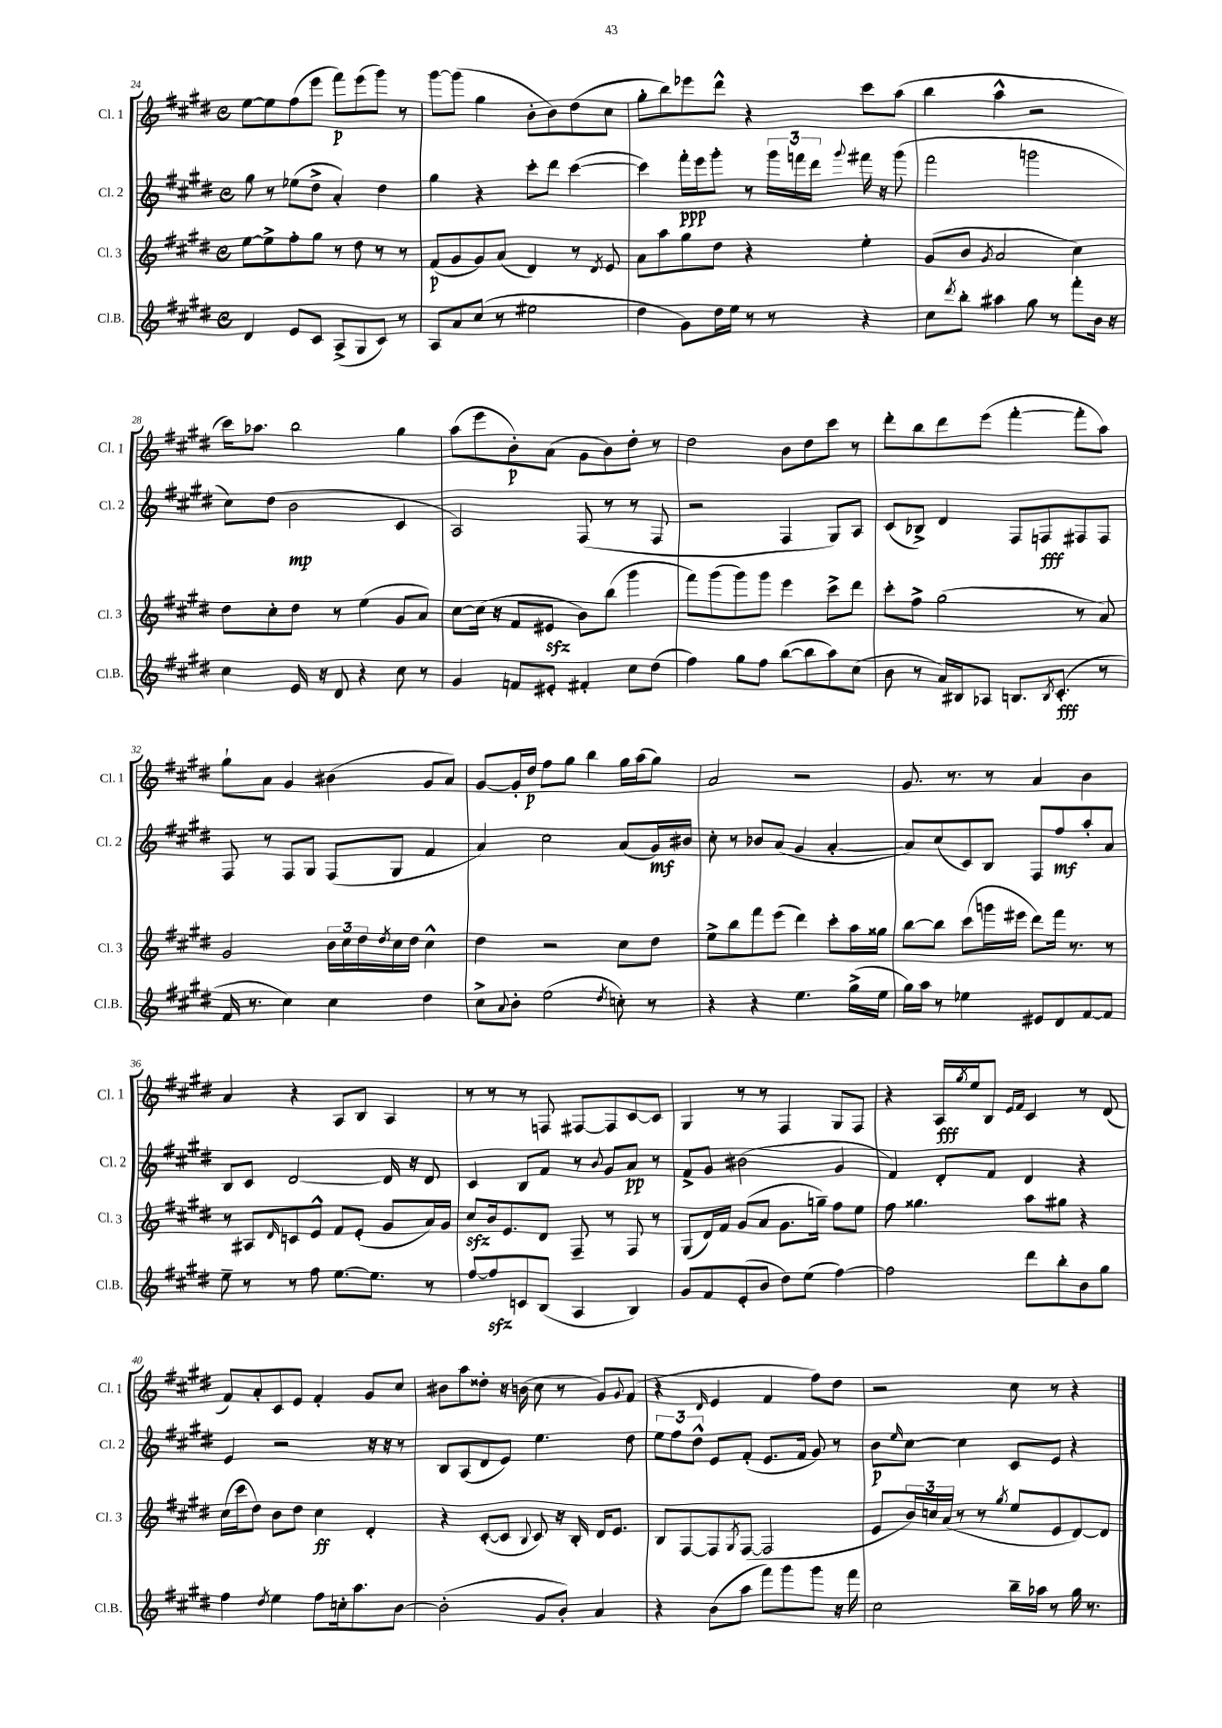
<<
\new StaffGroup <<
\new Staff = "s0" \with { instrumentName = "Cl. 1" shortInstrumentName = "Cl. 1" } {
    \clef treble \key e \major \defaultTimeSignature \time 4/4
    e''8~ e''8 fis''8( e'''8 fis'''8\p) e'''8( gis'''8) r8 |
    gis'''8~ gis'''8( gis''4 b'8-. b'8) dis''8( cis''8 |
    gis''8-. b''8) ees'''8 dis'''8-^ r4 cis'''8 a''8( |
    b''4 a''4-^ r2 |
    cis'''16) aes''8. b''2 gis''4 |
    a''8( e'''8 b'8-.\p) a'8( gis'8 b'8) dis''8-. r8 |
    dis''2 b'8 dis''8 cis'''8 r8 |
    dis'''8-. b''8 dis'''8 e'''8( fis'''4~-. fis'''8-. a''8) |
    gis''8-! a'8 gis'4 bis'4( gis'8 a'8) |
    gis'8~ gis'16-. dis''16\p fis''8 gis''8 b''4 gis''16 a''16( gis''8) |
    a'2 r2 |
    gis'8. r8. r8 a'4 b'4 |
    a'4 r4 a8 b8 a4 |
    r8 r8 r8 f8 fis8~ fis8 cis'8~ cis'8 |
    gis4 r8 r8 fis4 gis8 fis8 |
    r4 a16\fff \acciaccatura { gis''8 } e''16 b8 \grace { e'16 fis'16 } cis'4 r8 dis'8( |
    fis'8) a'8-. cis'8 e'8 fis'4-. gis'8 cis''8 |
    bis'8 a''8 disis''8-. r16 b'16( cis''8 r8 gis'8) \appoggiatura { gis'8 } fis'8( |
    r4 \grace { dis'16 } e'4 fis'4 fis''8) dis''8 |
    r2 cis''8 r8 r4 \bar "|." |
}
\new Staff = "s1" \with { instrumentName = "Cl. 2" shortInstrumentName = "Cl. 2" } {
    \clef treble \key e \major \defaultTimeSignature \time 4/4
    gis''8 r8 ees''8( dis''8-> a'4-.) dis''4 |
    gis''4 r4 cis'''8-. dis'''8 cis'''4~( |
    cis'''4) fis'''16-.\ppp e'''16 gis'''8-. r8 \tuplet 3/2 { gis'''16 f'''16 dis'''16 } \appoggiatura { gis'''8 } fis'''16 r16 gis'''8( |
    fis'''2 g'''2 |
    cis''8) dis''8( b'2\mp cis'4 |
    a2) fis8( r8 r8 fis8 |
    r2 fis4 gis8) a8 |
    cis'8( bes8->) dis'4 fis8 f8\fff fis8 fis8 |
    fis8 r8 fis8 gis8 fis8( gis8 fis'4 |
    a'4) cis''2 a'8( gis'16\mf) bis'16 |
    cis''8-. r8 bes'8 a'8( gis'4 a'4~-. |
    a'8) cis''8( cis'8) b8 fis8 fis''8\mf a''8-. a'8 |
    b8 cis'8 dis'2~ dis'16 r16 dis'8 |
    cis'4 b8 fis'8 r8 \appoggiatura { b'8 } gis'8 a'8\pp r8 |
    fis'8-> gis'8 bis'2( gis'4 |
    fis'4) dis'8-. fis'8 dis'4 r4 |
    e'4 r2 r16 r16 r8 |
    b8 a8( dis'8 e'8) e''4. dis''8 |
    \tuplet 3/2 { e''8 fis''8 dis''8-^ } e'8 fis'8-.( e'8. fis'16 gis'8) r8 |
    b'8\p \grace { e''16 } cis''8~ cis''4 cis'8 e'8 r4 \bar "|." |
}
\new Staff = "s2" \with { instrumentName = "Cl. 3" shortInstrumentName = "Cl. 3" } {
    \clef treble \key e \major \defaultTimeSignature \time 4/4
    e''8~ e''8-> fis''8-. gis''8 r8 dis''8 r8 r8 |
    fis'8\p( gis'8 gis'8) a'8( dis'4) r8 \acciaccatura { dis'8 } e'8 |
    a'8 a''8 gis''8 dis''8 r4 e''4-. |
    gis'8( b'8 \acciaccatura { gis'8 } a'2 cis''4) |
    dis''8 cis''8-. dis''8 r8 e''4( gis'8 a'8) |
    cis''8~ cis''16( r16 fis'8 eis'8\sfz b'8) b''8( gis'''4 |
    fis'''8) gis'''8( gis'''8) gis'''8 e'''4 cis'''8-> dis'''8 |
    cis'''8-. fis''8-> gis''2( r8 a'8) |
    gis'2 \tuplet 3/2 { b'16 cis''16 dis''16 } \acciaccatura { dis''8 } cis''16 dis''16 cis''4-^ |
    dis''4 r2 cis''8 dis''8 |
    e''8-> b''8 fis'''8 e'''8( dis'''4) cis'''8-. a''16 gisis''16 |
    b''8~ b''8 cis'''8( g'''16 eis'''16 dis'''8) fis'''16 r8. r8 |
    r8 ais8 \grace { dis'16 } c'8 e'8-^ fis'8 e'8-.( gis'8 a'16) gis'16 |
    cis''8\sfz b'16 e'8. dis'8 fis8-- r8 fis8 r8 |
    gis8( dis'16) fis'16 gis'8( a'8 gis'8. g''16--) fis''8 e''8 |
    fis''8 gisis''4. a''8 gis''8 r4 |
    cis''16( cis'''16 dis''8) b'8 dis''8 cis''4\ff dis'4-. |
    r4 cis'8~-.( cis'8 \appoggiatura { b8 } cis'8) r16 b16-. dis'16 e'8. |
    b8 fis8~ fis8 \acciaccatura { gis8 } fis8~( fis2 |
    e'8 \tuplet 3/2 { b'16) c''16 a'16( } r8 r8 \acciaccatura { gis''8 } e''8 e'8 dis'8~) dis'8 \bar "|." |
}
\new Staff = "s3" \with { instrumentName = "Cl.B." shortInstrumentName = "Cl.B." } {
    \clef treble \key e \major \defaultTimeSignature \time 4/4
    dis'4 e'8 cis'8 a8->( gis8 cis'8) r8 |
    a8 a'8 cis''8( r8 eis''2 |
    dis''4 gis'8) dis''16 e''16 r8 r8 r4 |
    cis''8 \acciaccatura { dis'''8 } b''8-. ais''4 gis''8 r8 fis'''8-. b'16 r16 |
    cis''4 e'16 r16 dis'8 r4 cis''8 r8 |
    gis'4 f'8 eis'8-. fis'4-. cis''8 dis''8( |
    fis''4) gis''8 fis''8 b''8~( b''8 a''8) cis''8( |
    b'8 r8 a'16) bis16 aes8 b8. \acciaccatura { b8 } cis'8.-.\fff( r8 |
    fis'16 r8. cis''4) cis''4 dis''4 |
    cis''8-> \appoggiatura { a'8 } b'8-. e''2( \acciaccatura { dis''8 } c''8-.) r8 |
    r4 r4 e''4. gis''16->( e''16 |
    gis''16) a''16 r8 ees''4 eis'8 dis'8 fis'8~ fis'8 |
    e''8-- r8 r8 fis''8 e''8.~ e''8. r8 |
    fis''8~ fis''8\sfz c'8 b8( a4 b4) |
    gis'8 fis'8 e'8-.( b'8 dis''8) e''8( fis''4~) |
    fis''2 dis'''8 b''8-. b'8 gis''8 |
    fis''4 \acciaccatura { dis''8 } e''4 fis''8 c''16-. a''8. b'8~ |
    b'2-.( gis'8 b'8-.) a'4 |
    r4 b'8( a''8 fis'''8) gis'''8 gis'''8 r16 fis'''16 |
    cis''2 b''16-- aes''16 r8 gis''16 r8. \bar "|." |
}
>>
>>
\layout { \context { \Score currentBarNumber = #24 } }
